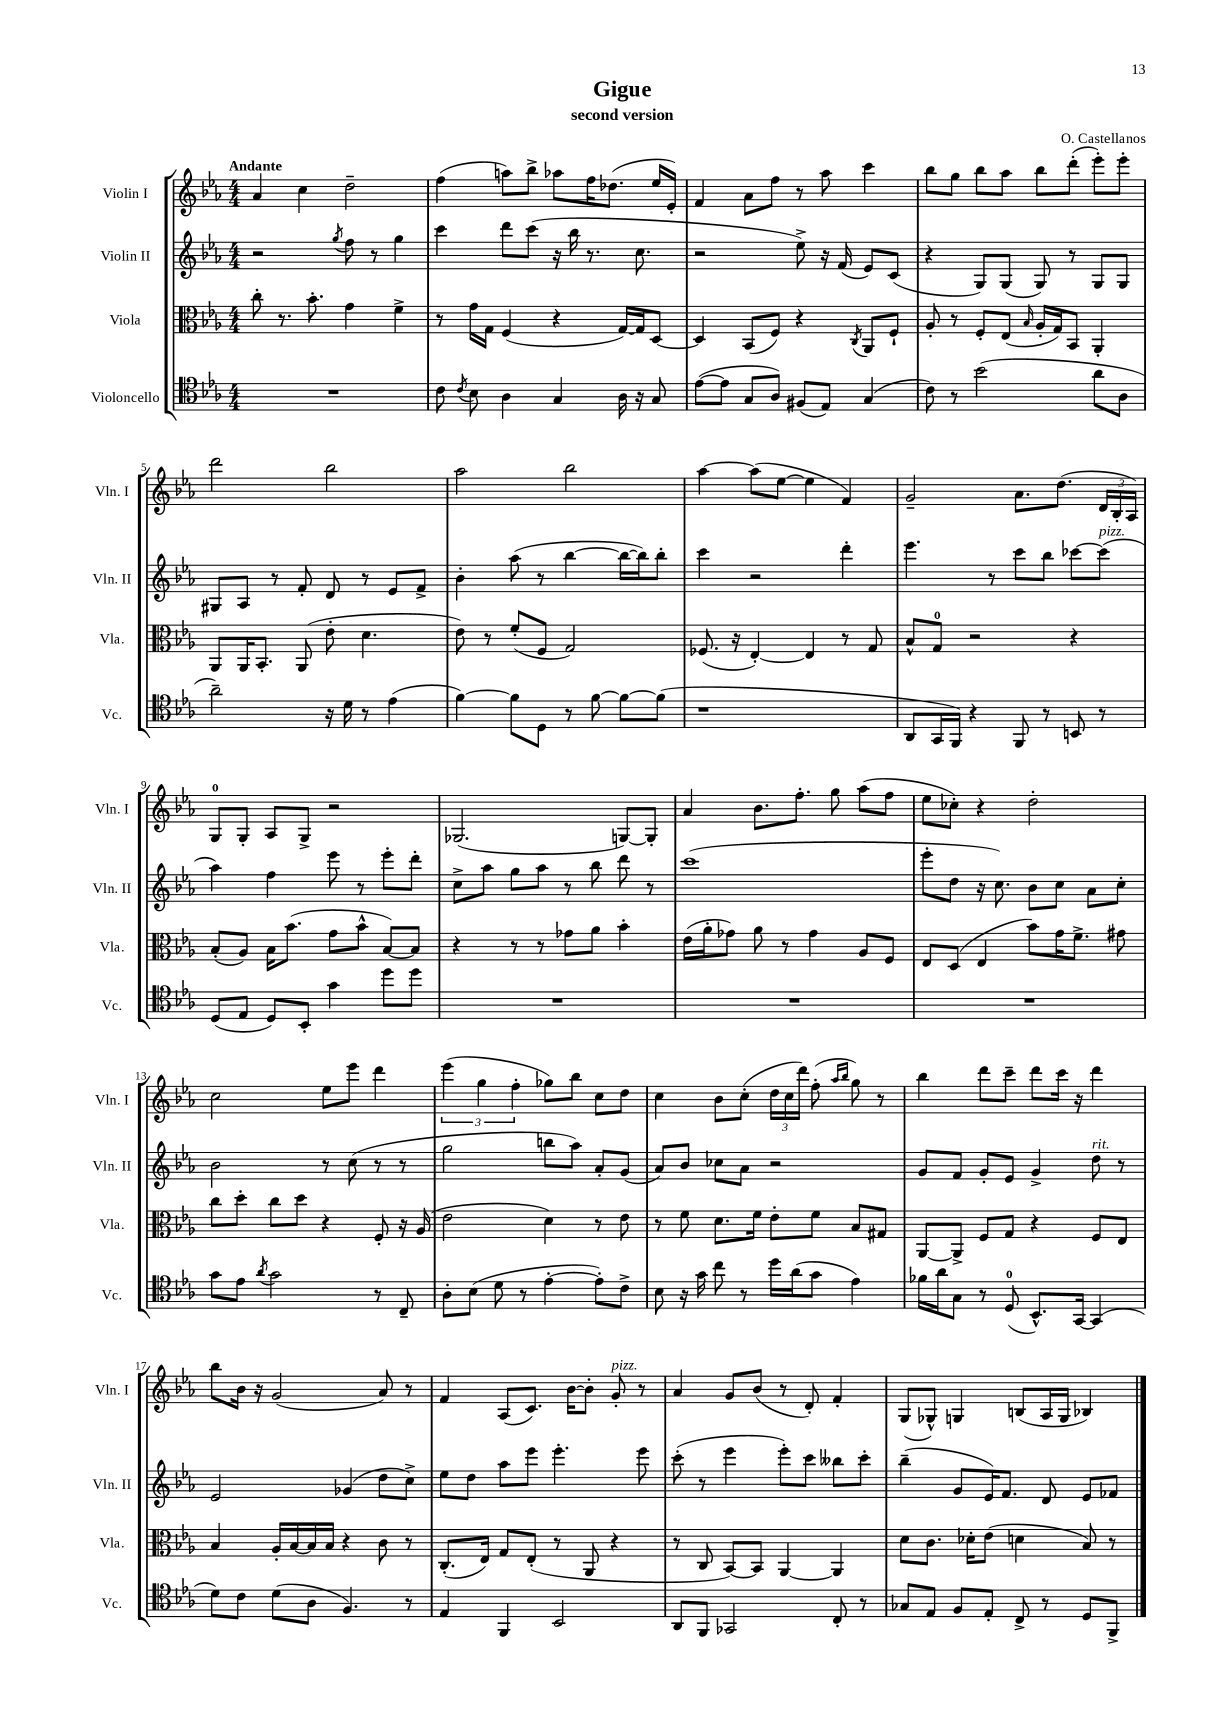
\header { title = "Gigue" composer = "O. Castellanos" subtitle = "second version" }
<<
\new StaffGroup <<
\new Staff = "s0" \with { instrumentName = "Violin I" shortInstrumentName = "Vln. I" } {
    \clef treble \key ees \major \numericTimeSignature \time 4/4 \tempo "Andante"
    \autoBeamOff aes'4 c''4 d''2-- |
    f''4( a''8[) bes''8]-> aes''8[ f''16 des''8.]( ees''16[ ees'16]-.) |
    f'4 aes'8[ f''8] r8 aes''8 c'''4 |
    bes''8[ g''8] bes''8[ aes''8] bes''8[ d'''8]-.( ees'''8[-.) ees'''8]-. |
    d'''2 bes''2 |
    aes''2 bes''2 |
    aes''4~ aes''8[( ees''8]~ ees''4 f'4) |
    g'2-- aes'8.[ d''8.]( \tuplet 3/2 { d'16[ bes16-. aes16]) } |
    g8[-0 g8]-. aes8[ g8]-> r2 |
    ges2.( g8[~) g8]-. |
    aes'4 bes'8.[ f''8.]-. g''8 aes''8[( f''8] |
    ees''8[ ces''8]-.) r4 d''2-. |
    c''2 ees''8[ ees'''8] d'''4 |
    \tuplet 3/2 { ees'''4( g''4 f''4-. } ges''8[) bes''8] c''8[ d''8] |
    c''4 bes'8[ c''8]-.( \tuplet 3/2 { d''16[ c''16 d'''16]) } f''8-.( \grace { aes''16[ bes''16] } g''8) r8 |
    bes''4 d'''8[ c'''8]-- d'''8[ c'''16] r16 d'''4 |
    bes''8[ bes'16] r16 g'2( aes'8) r8 |
    f'4 aes8[( c'8.]) bes'16[~ bes'8]-. g'8-.^\markup { \italic "pizz." } r8 |
    aes'4 g'8[ bes'8]( r8 d'8-.) f'4-. |
    g8[( ges8]-^) g4 b8[( aes16 g16] bes4) \bar "|." |
}
\new Staff = "s1" \with { instrumentName = "Violin II" shortInstrumentName = "Vln. II" } {
    \clef treble \key ees \major \numericTimeSignature \time 4/4
    \autoBeamOff r2 \acciaccatura { g''8 } f''8 r8 g''4 |
    c'''4 d'''8[ c'''8]( r16 bes''16 r8. c''8. |
    r2 ees''8->) r16 f'16( ees'8[) c'8]( |
    r4 g8[) g8]( g8) r8 g8[ g8] |
    gis8[ aes8] r8 f'8-. d'8 r8 ees'8[ f'8]-> |
    bes'4-. aes''8( r8 bes''4~ bes''16[~ bes''16) bes''8]-. |
    c'''4 r2 d'''4-. |
    ees'''4. r8 c'''8[ bes''8] ces'''8[~ ces'''8]^\markup { \italic "pizz." }( |
    aes''4) f''4 ees'''8 r8 ees'''8[-. d'''8]-. |
    c''8[-> aes''8] g''8[ aes''8] r8 bes''8 d'''8 r8 |
    c'''1( |
    ees'''8[-. d''8] r16 c''8.) bes'8[ c''8] aes'8[ c''8]-. |
    bes'2 r8 c''8( r8 r8 |
    g''2 b''8[ aes''8]) aes'8[-. g'8]( |
    aes'8[) bes'8] ces''8[ aes'8] r2 |
    g'8[ f'8] g'8[-. ees'8] g'4-> d''8^\markup { \italic "rit." } r8 |
    ees'2 ges'4( d''8[ c''8]->) |
    ees''8[ d''8] aes''8[ ees'''8] ees'''4.-. ees'''8 |
    c'''8-.( r8 ees'''4 ees'''8[-.) c'''8] beses''8[ c'''8]-. |
    bes''4--( g'8[ ees'16) f'8.] d'8 ees'8[ fes'8] \bar "|." |
}
\new Staff = "s2" \with { instrumentName = "Viola" shortInstrumentName = "Vla." } {
    \clef alto \key ees \major \numericTimeSignature \time 4/4
    \autoBeamOff c''8-. r8. bes'8.-. g'4 f'4-> |
    r8 g'16[ g16] f4( r4 g16[~) g16 d8]~ |
    d4 bes,8[( f8]) r4 \acciaccatura { c8 } aes,8[ f8]-! |
    aes8-. r8 f8[-. ees8]( \grace { bes16 } aes16[-. g16) bes,8] aes,4-. |
    aes,8[ aes,16 bes,8.]-. aes,8( ees'8-. d'4. |
    ees'8) r8 f'8[-.( f8] g2) |
    fes8.( r16 ees4~-.) ees4 r8 g8 |
    bes8[-^ g8]-0 r2 r4 |
    bes8[-.( aes8]) bes16[ bes'8.]( g'8[ bes'8]-^ bes8[~) bes8] |
    r4 r8 r8 ges'8[ aes'8] bes'4-. |
    ees'16[( aes'16-. ges'8]) aes'8 r8 ges'4 aes8[ f8] |
    ees8[ d8]( ees4 bes'8[) g'16 f'8.]-> gis'8 |
    c''8[ d''8]-. c''8[ d''8] r4 f8-. r16 aes16( |
    ees'2 d'4) r8 ees'8 |
    r8 f'8 d'8.[ f'16] ees'8[-. f'8] bes8[ gis8] |
    aes,8[~ aes,8]-> f8[ g8] r4 f8[ ees8] |
    bes4 aes16[-. bes16~ bes16 bes16] r4 c'8 r8 |
    c8.[-.( ees16]) g8[ ees8]-.( r8 aes,8 r4 |
    r8 c8 bes,8[~) bes,8] aes,4~ aes,4 |
    d'8[ c'8.] des'16[-. ees'8]( d'4 bes8) r8 \bar "|." |
}
\new Staff = "s3" \with { instrumentName = "Violoncello" shortInstrumentName = "Vc." } {
    \clef tenor \key ees \major \numericTimeSignature \time 4/4
    \autoBeamOff R1 |
    c'8 \acciaccatura { c'8 } bes8 aes4 g4 aes16 r16 g8 |
    ees'8[~( ees'8] g8[ aes8]) fis8[( ees8]) g4( |
    c'8) r8 bes'2( aes'8[ aes8] |
    aes'2--) r16 d'16 r8 ees'4( |
    f'4~) f'8[ d8] r8 f'8~ f'8[~ f'8]( |
    r1 |
    aes,8[ g,16 f,16]) r4 f,8 r8 b,8 r8 |
    d8[( ees8] d8[) bes,8]-. g'4 d''8[ d''8] |
    R1 |
    R1 |
    R1 |
    g'8[ ees'8] \acciaccatura { aes'8 } g'2 r8 c8-- |
    aes8[-. bes8]( d'8 r8 ees'4~-. ees'8[-.) c'8]-> |
    bes8 r16 g'16 c''8 r8 d''16[ aes'16( g'8] ees'4) |
    fes'16[ aes'16 g8] r8 d8-0( bes,8.[-^) g,16]~ g,4( |
    d'8[) c'8] d'8[( aes8] f4.) r8 |
    ees4 f,4 bes,2 |
    aes,8[ f,8] ges,2 c8-. r8 |
    ges8[ ees8] f8[ ees8]-. c8-> r8 d8[ f,8]-> \bar "|." |
}
>>
>>
